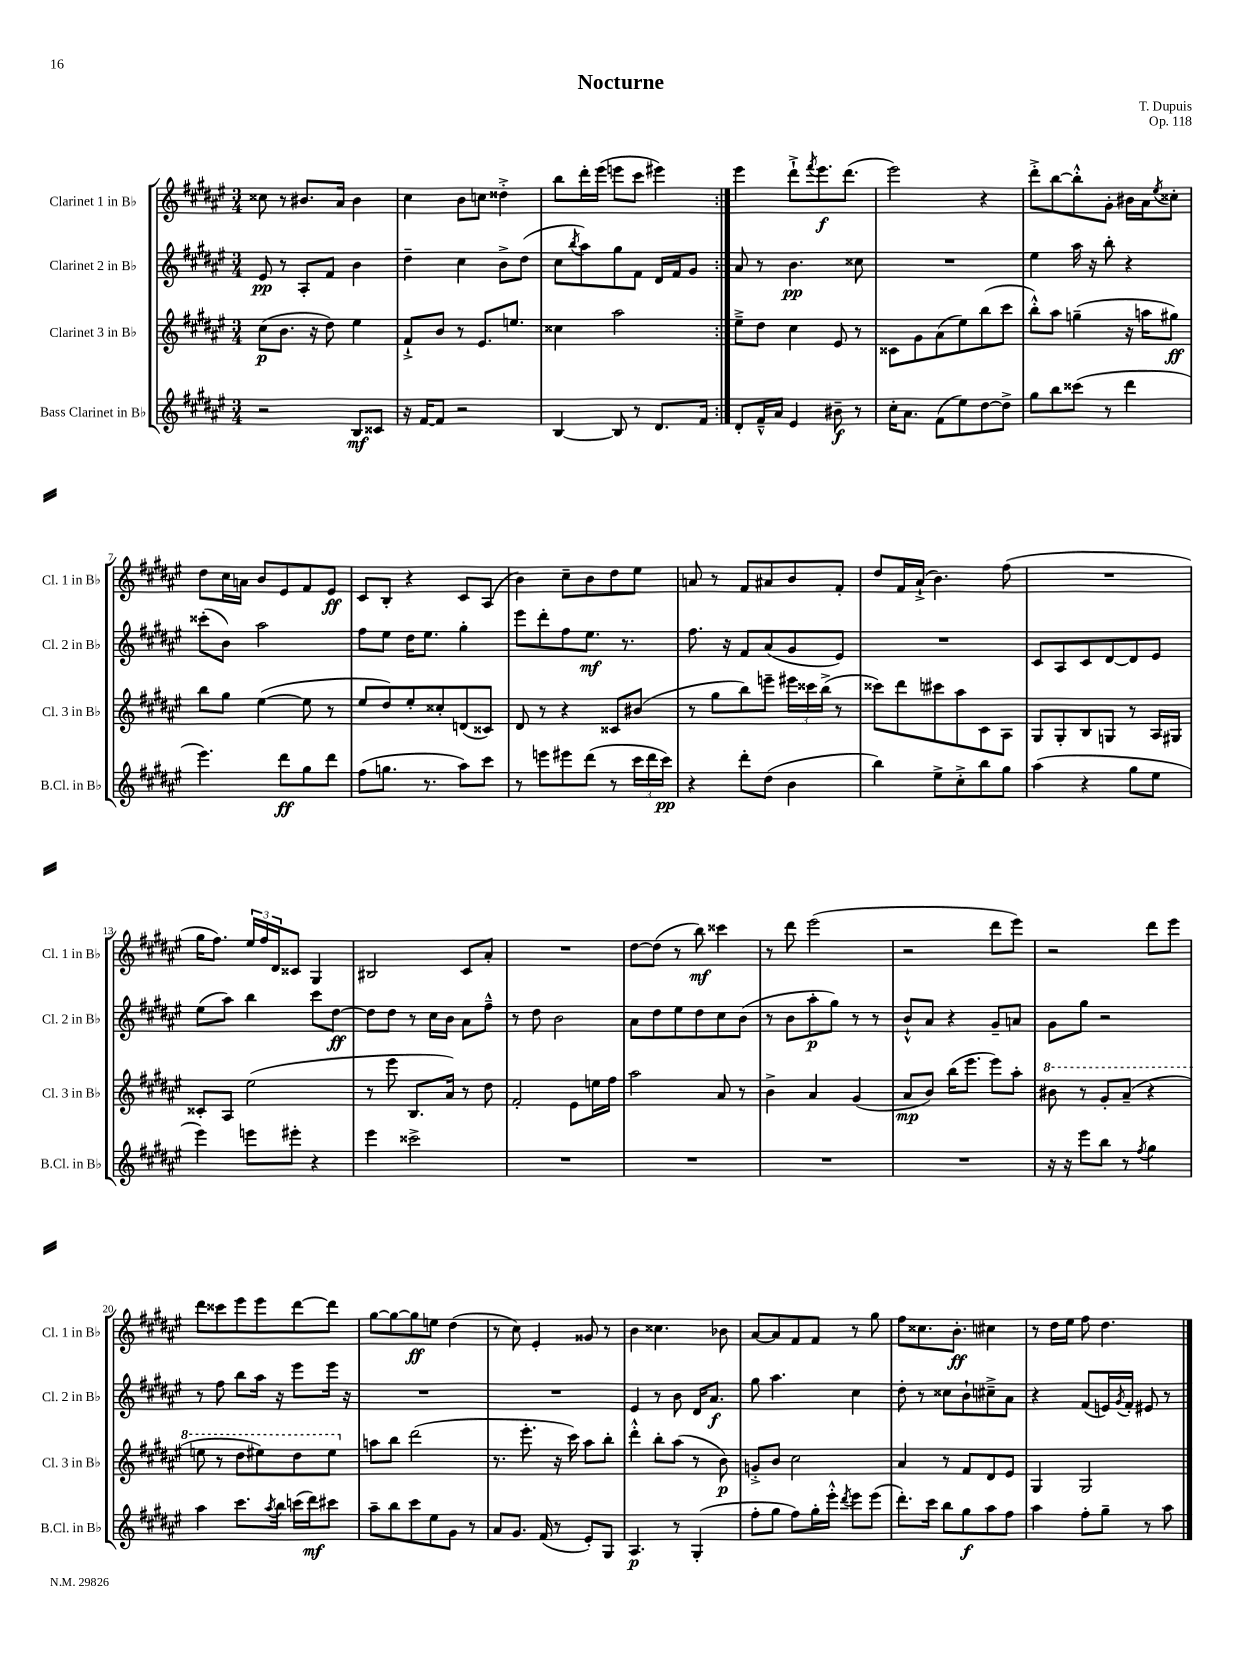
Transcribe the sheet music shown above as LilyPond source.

\header { title = "Nocturne" composer = "T. Dupuis" opus = "Op. 118" }
<<
\new StaffGroup <<
\new Staff = "s0" \with { instrumentName = "Clarinet 1 in Bb" shortInstrumentName = "Cl. 1 in Bb" } {
    \clef treble \key fis \major \numericTimeSignature \time 3/4
    \repeat volta 2 { cisis''8 r8 bis'8. ais'16 bis'4 |
    cis''4 b'8 c''8 disis''4-.-> |
    b''8 dis'''16-. eis'''16( e'''8 cis'''8 eis'''4) | }
    eis'''4 dis'''8-!-> \acciaccatura { fis'''8 } eis'''8.\f dis'''8.( |
    eis'''2) r4 |
    dis'''8-.-> b''8~ b''8-.-^ gis'8-. bis'16 ais'16 \acciaccatura { eis''8 } cisis''8-. |
    dis''8 cis''16 a'16 b'8 eis'8 fis'8 eis'8\ff |
    cis'8 b8-. r4 cis'8 ais8( |
    b'4) cis''8-- b'8 dis''8 eis''8 |
    a'8 r8 fis'8 ais'8 b'8 fis'8-. |
    dis''8 fis'16 ais'16-!->( b'4.) fis''8( |
    R2. |
    gis''16 fis''8.) \tuplet 3/2 { eis''16 fis''16 dis'16 } cisis'8 gis4 |
    bis2 cis'8 ais'8-. |
    R2. |
    dis''8~ dis''8( r8 b''8\mf) cisis'''4 |
    r8 dis'''8 eis'''2( |
    r2 dis'''8 eis'''8) |
    r2 dis'''8 eis'''8 |
    dis'''8 cisis'''8 eis'''8 eis'''8 dis'''8~ dis'''8 |
    gis''8~ gis''8~ gis''8\ff e''8 dis''4( |
    r8 cis''8) eis'4-. gisis'8 r8 |
    b'4 cisis''4. bes'8 |
    ais'8~ ais'8 fis'8 fis'8 r8 gis''8 |
    fis''8 cisis''8. b'8.-.\ff cis''4 |
    r8 dis''16 eis''16 fis''8 dis''4. \bar "|." |
}
\new Staff = "s1" \with { instrumentName = "Clarinet 2 in Bb" shortInstrumentName = "Cl. 2 in Bb" } {
    \clef treble \key fis \major \numericTimeSignature \time 3/4
    \repeat volta 2 { eis'8\pp r8 ais8-. fis'8 b'4 |
    dis''4-- cis''4 b'8-> dis''8( |
    cis''8 \acciaccatura { b''8 } ais''8) gis''8 fis'8 dis'16 fis'16 gis'8 | }
    ais'8 r8 b'4.\pp cisis''8 |
    R2. |
    eis''4 ais''16 r16 b''8-. r4 |
    cisis'''8-.( b'8) ais''2 |
    fis''8 eis''8 dis''16 eis''8. gis''4-. |
    eis'''8 dis'''8-. fis''8 eis''8.\mf r8. |
    fis''8. r16 fis'8 ais'8( gis'8 eis'8) |
    R2. |
    cis'8 ais8 cis'8 dis'8~ dis'8 eis'8 |
    eis''8( ais''8) b''4 cis'''8 dis''8~\ff |
    dis''8 dis''8 r8 cis''16 b'16 ais'8 fis''8---^ |
    r8 dis''8 b'2 |
    ais'8 dis''8 eis''8 dis''8 cis''8 b'8( |
    r8 b'8 ais''8-.\p gis''8) r8 r8 |
    b'8-!-^ ais'8 r4 gis'8-- a'8 |
    gis'8 gis''8 r2 |
    r8 fis''8 b''8 ais''16 r16 eis'''8 eis'''16 r16 |
    R2. |
    R2. |
    eis'4 r8 b'8 dis'16 ais'8.\f |
    gis''8 ais''4. cis''4 |
    dis''8-. r8 cisis''8 b'8-! cis''8---> ais'8 |
    r4 fis'8( e'16) \acciaccatura { gis'8 } fis'16-. eis'8 r8 \bar "|." |
}
\new Staff = "s2" \with { instrumentName = "Clarinet 3 in Bb" shortInstrumentName = "Cl. 3 in Bb" } {
    \clef treble \key fis \major \numericTimeSignature \time 3/4
    \repeat volta 2 { cis''8\p( b'8. r16 dis''8) eis''4 |
    fis'8-!-> b'8 r8 eis'8. e''8. |
    cisis''4 ais''2 | }
    eis''8---> dis''8 cis''4 eis'8 r8 |
    cisis'8 gis'8 ais'8( eis''8) b''8( cis'''8 |
    b''8-.-^) ais''8 g''4--( r16 a''16 gis''8\ff) |
    b''8 gis''8 eis''4~( eis''8 r8 |
    eis''8 dis''8) eis''8-. cisis''8-. d'8( cisis'8) |
    dis'8 r8 r4 cisis'8 bis'8( |
    r8 gis''8 b''8) e'''8-- \tuplet 3/2 { eis'''16 cisis'''16 b''16->( } r8 |
    cisis'''8) dis'''8 cis'''8 ais''8 cis'8 ais8 |
    gis8 gis8-. b8 g8 r8 ais16 gis16 |
    cisis'8-. ais8 eis''2( |
    r8 eis'''8 b8. ais'16) r8 dis''8 |
    fis'2-. eis'8 e''16 fis''16 |
    ais''2 ais'8 r8 |
    b'4-> ais'4 gis'4( |
    ais'8\mp b'8) b''16( eis'''8. eis'''8) ais''8-. |
    \ottava #1 bis''8 r8 gis''8-. ais''8--( r4 |
    e'''8 r8 dis'''8 eis'''8) dis'''8 eis'''8 \ottava #0 |
    a''8 b''8 dis'''2( |
    r8. eis'''8.-. r16 cis'''16) ais''8 b''8-. |
    dis'''4-.-^ b''8-. ais''8( r8 b'8\p) |
    g'8-.-> b'8 cis''2 |
    ais'4 r8 fis'8 dis'8 eis'8 |
    gis4 gis2 \bar "|." |
}
\new Staff = "s3" \with { instrumentName = "Bass Clarinet in Bb" shortInstrumentName = "B.Cl. in Bb" } {
    \clef treble \key fis \major \numericTimeSignature \time 3/4
    \repeat volta 2 { r2 b8\mf cisis'8 |
    r16 fis'16~ fis'8 r2 |
    b4~ b8 r8 dis'8. fis'16 | }
    dis'8-. fis'16---^ ais'16 eis'4 bis'8--\f r8 |
    cis''16-. ais'8. fis'8( eis''8) dis''8~ dis''8-> |
    gis''8 b''8 cisis'''8( r8 dis'''4 |
    eis'''4.) dis'''8\ff gis''8 dis'''8 |
    fis''8( g''8. r8. ais''8) cis'''8 |
    r8 e'''8 eis'''8 dis'''8( r8 \tuplet 3/2 { cis'''16 dis'''16 cis'''16\pp) } |
    r4 dis'''8-. dis''8( b'4 |
    b''4) eis''8-> cis''8-.-> b''8 gis''8 |
    ais''4( r4 gis''8 eis''8 |
    eis'''4) e'''8 eis'''8-. r4 |
    eis'''4 cisis'''2-> |
    R2. |
    R2. |
    R2. |
    R2. |
    r16 r16 eis'''8 b''8 r8 \acciaccatura { fis''8 } gis''4 |
    ais''4 cis'''8. \acciaccatura { ais''8 } b''16 c'''16( dis'''16\mf) cis'''8 |
    ais''8-- b''8 cis'''8 eis''8 gis'8 r8 |
    ais'8 gis'8. fis'16( r8 eis'8-.) gis8 |
    ais4.\p r8 gis4-.( |
    fis''8-. gis''8 fis''8) gis''16-. eis'''16-.-^ \acciaccatura { dis'''8 } eis'''8 eis'''8( |
    dis'''8.-.) cis'''16 b''8 gis''8\f ais''8 fis''8 |
    ais''4 fis''8-. gis''8-- r8 ais''8 \bar "|." |
}
>>
>>
